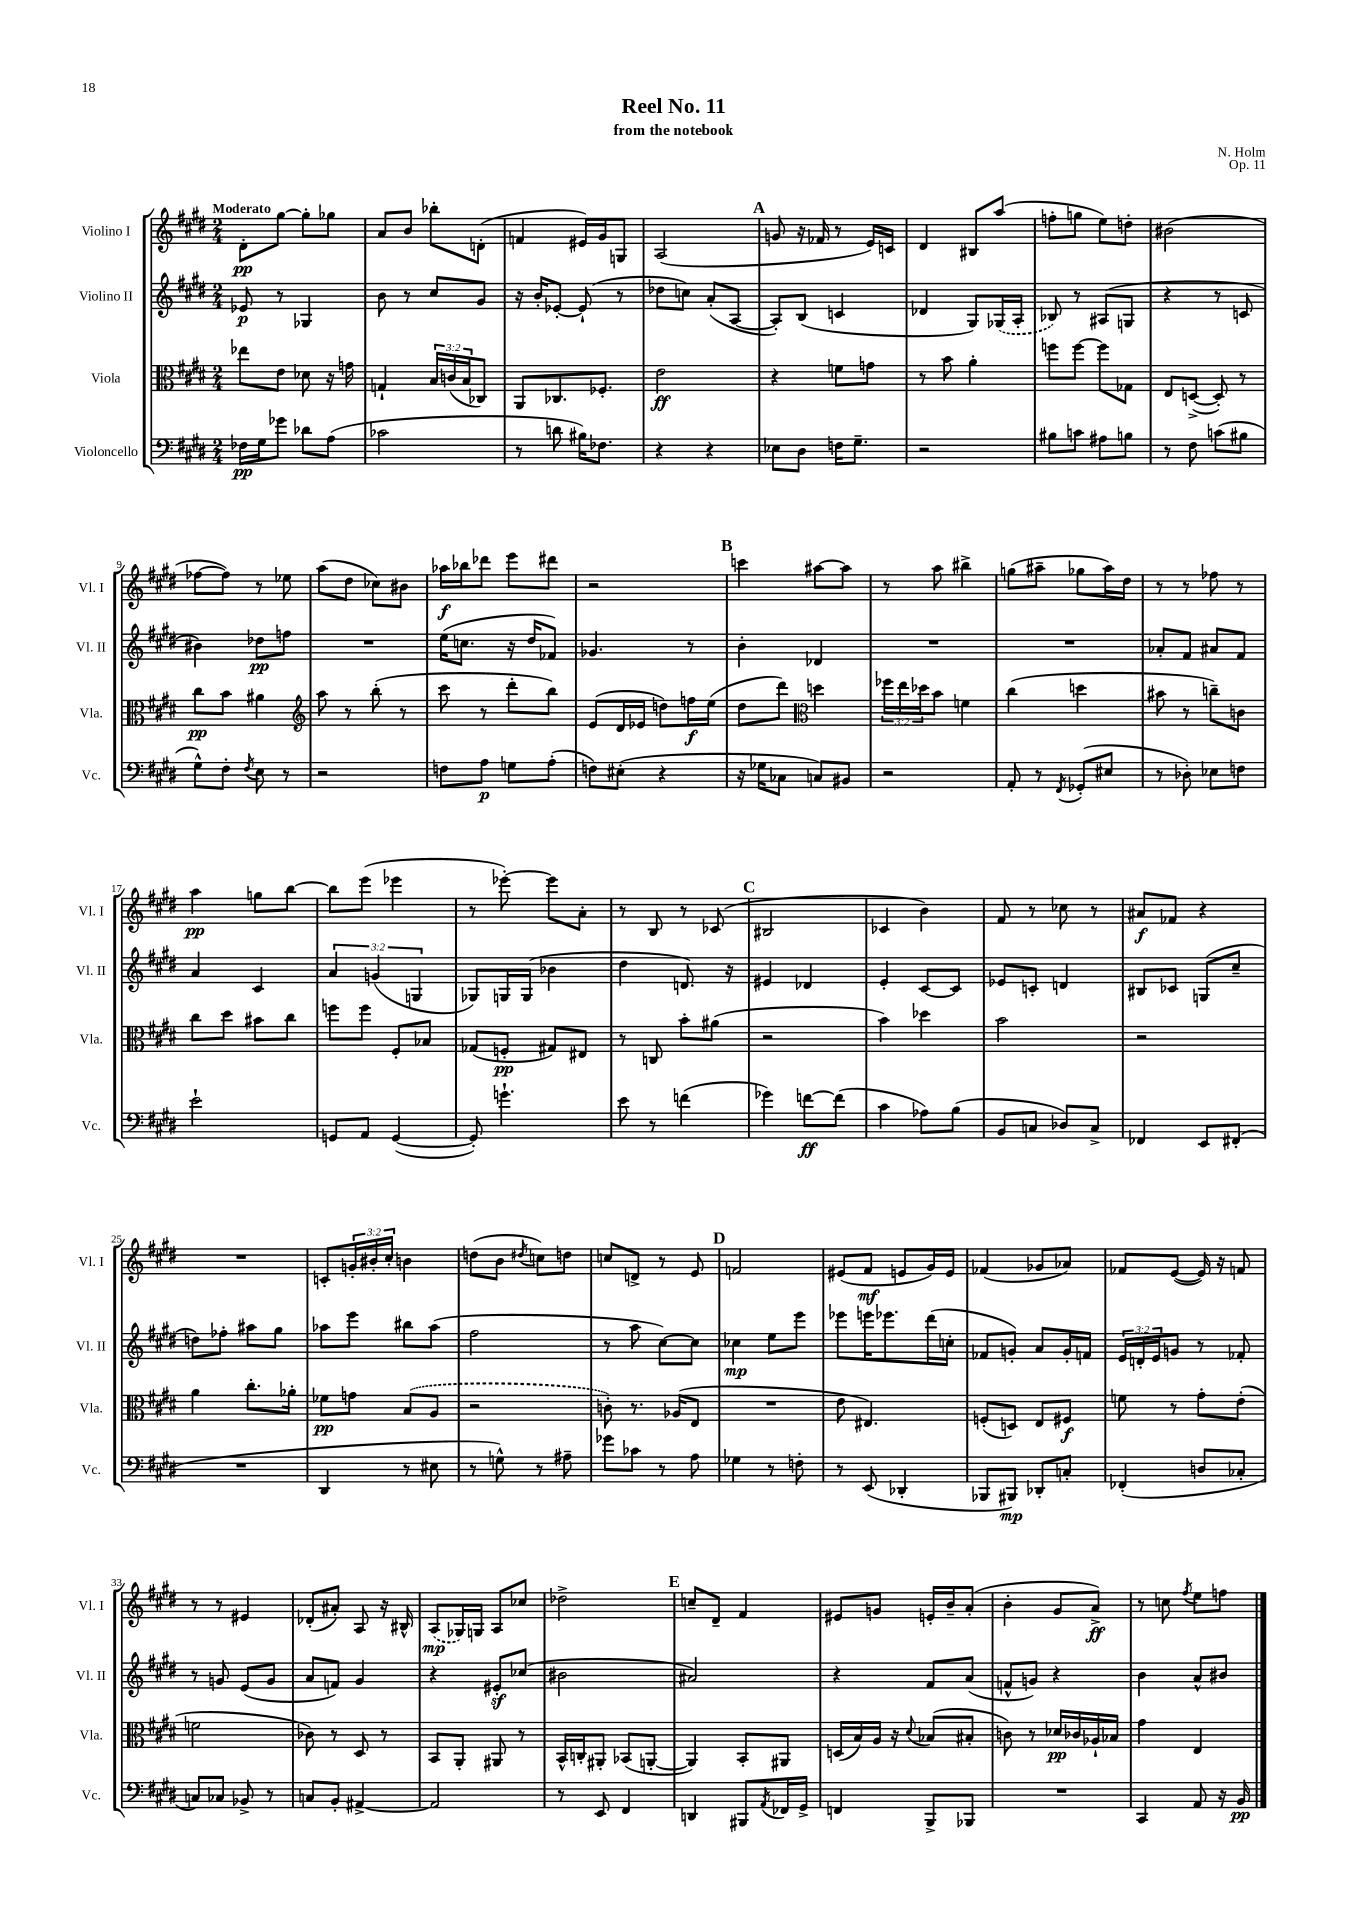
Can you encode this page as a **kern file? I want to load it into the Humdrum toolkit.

**kern	**dynam	**kern	**dynam	**kern	**dynam	**kern	**dynam
*part4	*part4	*part3	*part3	*part2	*part2	*part1	*part1
*staff4	*staff4	*staff3	*staff3	*staff2	*staff2	*staff1	*staff1
*I"Violoncello	*	*I"Viola	*	*I"Violino II	*	*I"Violino I	*
*I'Vc.	*	*I'Vla.	*	*I'Vl. II	*	*I'Vl. I	*
*clefF4	*	*clefC3	*	*clefG2	*	*clefG2	*
*k[f#c#g#d#]	*	*k[f#c#g#d#]	*	*k[f#c#g#d#]	*	*k[f#c#g#d#]	*
*M2/4	*	*M2/4	*	*M2/4	*	*M2/4	*
=1	=1	=1	=1	=1	=1	=1	=1
!	!	!	!	!	!	!LO:TX:a:B:t=Moderato	!
16F-X\LL	pp	8ee-X\L	.	8e-X/	p	8d#'\L	pp
16G#\J	.	.	.	.	.	.	.
8g-X\J	.	8e\J	.	8r	.	[8gg#\J	.
8d-X\L	.	8d-X\	.	4G-X/	.	8gg#'\L]	.
(8A\J	.	16r	.	.	.	8gg-X\J	.
.	.	16gn\	.	.	.	.	.
=2	=2	=2	=2	=2	=2	=2	=2
2c-X\	.	4Gn`/	.	8b\	.	8a/L	.
.	.	.	.	8r	.	8b/J	.
.	.	24B/LL	.	8cc#/L	.	8bb-X'\L	.
.	.	(24cn/	.	.	.	.	.
.	.	24B/J	.	.	.	.	.
.	.	8C-X/J)	.	8g#/J	.	(8dn'\J	.
=3	=3	=3	=3	=3	=3	=3	=3
8r	.	8AA/L	.	16r	.	4fn/	.
.	.	.	.	16b'/KL	.	.	.
8dn\	.	8.C-X/	.	[8e-X'/J	.	.	.
16B#X\KL)	.	.	.	(8e-`/]	.	16e#X/LL)	.
8.F-X\J	.	8.F-X'/J	.	.	.	16g#/J	.
.	.	.	.	8r	.	8Gn/J	.
=4	=4	=4	=4	=4	=4	=4	=4
4r	.	2e\	ff	8dd-X\L	.	(2A/	.
.	.	.	.	8ccn\J)	.	.	.
4r	.	.	.	(8a'/L	.	.	.
.	.	.	.	[8A/J	.	.	.
!!LO:REH:place=s1:t=A
=5	=5	=5	=5	=5	=5	=5	=5
8E-X\L	.	4r	.	8A'/L])	.	8gn/	.
8D#\J	.	.	.	(8B/J	.	16r	.
.	.	.	.	.	.	16f-X/	.
16Fn\KL	.	8fn\L	.	4cn/	.	8r	.
8.G#~\J	.	.	.	.	.	.	.
.	.	8gn\J	.	.	.	16e/LL)	.
.	.	.	.	.	.	16cn/JJ	.
=6	=6	=6	=6	=6	=6	=6	=6
2r	.	8r	.	4d-X/	.	4d#/	.
.	.	8b\	.	.	.	.	.
.	.	4a'\	.	8G#/L)	.	8B#X/L	.
.	.	.	.	(16G-X/L	.	(8aa/J	.
.	.	.	.	16A'/JJ	.	.	.
=7	=7	=7	=7	=7	=7	=7	=7
8B#X\L	.	8ffn\L	.	8B-X/)	.	8ffn'\L	.
8cn\J	.	[8ff\J	.	8r	.	8ggn\J	.
8A#X\L	.	8ff\L]	.	(8A#X/L	.	8ee\L)	.
8Bn\J	.	8G-X\J	.	8Gn/J	.	8ddn'\J	.
=8	=8	=8	=8	=8	=8	=8	=8
8r	.	8E/L	.	4r	.	(2b#X\	.
8F#\	.	([8Dn^/J	.	.	.	.	.
(8cn\L	.	8D'/])	.	8r	.	.	.
8B#X\J	.	8r	.	8cn/	.	.	.
!!LO:LB:g=z
=9	=9	=9	=9	=9	=9	=9	=9
8G#^^\L)	.	8cc#\L	pp	4b#X\)	.	[8ff-X\L	.
8F#'\J	.	8b\J	.	.	.	8ff-\J])	.
8qF#/	.	.	.	.	.	.	.
8E\	.	4a#X\	.	8dd-X\L	pp	8r	.
8r	.	.	.	8ffn\J	.	8ee-X\	.
=10	=10	=10	=10	=10	=10	=10	=10
*	*	*clefG2	*	*	*	*	*
2r	.	8aa\	.	2r	.	(8aa\L	.
.	.	8r	.	.	.	8dd#\J	.
.	.	(8bb'\	.	.	.	8cc-X\L)	.
.	.	8r	.	.	.	8b#X\J	.
=11	=11	=11	=11	=11	=11	=11	=11
8Fn\L	.	8ccc#\	.	(16ee\KL	.	16aa-X\LL	f
.	.	.	.	8.ccn\J	.	16bb-X\J	.
8A\J	p	8r	.	.	.	8ddd-X\J	.
8Gn\L	.	8ddd#'\L	.	16r	.	8eee\L	.
.	.	.	.	16dd#/KL	.	.	.
(8A'\J	.	8bb\J)	.	8f-X/J)	.	8ddd#X\J	.
=12	=12	=12	=12	=12	=12	=12	=12
8Fn\L)	.	(8e/L	.	4.g-X/	.	2r	.
(8E#X'\J	.	16d#/L	.	.	.	.	.
.	.	16e-X/JJ	.	.	.	.	.
4r	.	8ddn\L)	.	.	.	.	.
.	.	16ffn\L	f	8r	.	.	.
.	.	(16ee\JJ	.	.	.	.	.
!!LO:REH:place=s1:t=B
=13	=13	=13	=13	=13	=13	=13	=13
16r	.	8dd#\L	.	4b'\	.	4cccn\	.
16G-X\KL	.	.	.	.	.	.	.
8C-X\J	.	8ddd#\J)	.	.	.	.	.
*	*	*clefC3	*	*	*	*	*
8Cn/L)	.	4ddn\	.	4d-X/	.	[8aa#X\L	.
8BB#X/J	.	.	.	.	.	8aa#\J]	.
=14	=14	=14	=14	=14	=14	=14	=14
2r	.	24ff-X\LL	.	2r	.	8r	.
.	.	24ee\	.	.	.	.	.
.	.	24dd-X\J	.	.	.	.	.
.	.	8b\J	.	.	.	8aa\	.
.	.	4fn\	.	.	.	4bb#X^\	.
=15	=15	=15	=15	=15	=15	=15	=15
8AA'/	.	(4cc#\	.	2r	.	(8ggn\L	.
8r	.	.	.	.	.	8aa#X~\J	.
8qFF#/	.	.	.	.	.	.	.
(8GG-X'/L	.	4ddn\	.	.	.	8gg-X\L	.
8E#X/J	.	.	.	.	.	16aa#\L)	.
.	.	.	.	.	.	16dd#\JJ	.
=16	=16	=16	=16	=16	=16	=16	=16
8r	.	8b#X\	.	8a-X'/L	.	8r	.
8D-X'\)	.	8r	.	8f#/J	.	8r	.
8E-X\L	.	8ccn~\L)	.	8a#X/L	.	8ff-X\	.
8Fn\J	.	8cn\J	.	8f#/J	.	8r	.
!!LO:LB:g=z
=17	=17	=17	=17	=17	=17	=17	=17
2e`\	.	8cc#\L	.	4a/	.	4aa\	pp
.	.	8dd#\J	.	.	.	.	.
.	.	8b#X\L	.	4c#/	.	8ggn\L	.
.	.	8cc#\J	.	.	.	[8bb\J	.
=18	=18	=18	=18	=18	=18	=18	=18
8GGn/L	.	8ffn\L	.	6a/	.	8bb\L]	.
8AA/J	.	8ff\J	.	.	.	(8eee\J	.
.	.	.	.	(6gn/	.	.	.
([4GG/	.	8F#'/L	.	.	.	4eee-X\	.
.	.	.	.	6Gn/	.	.	.
.	.	8B-X/J	.	.	.	.	.
=19	=19	=19	=19	=19	=19	=19	=19
8GG'/])	.	(8G-X/L	.	8G-X/L)	.	8r	.
4.gn`\	.	8Fn'/J	pp	16Gn/L	.	[8eee-X'\)	.
.	.	.	.	(16G/JJ	.	.	.
.	.	8G#X/L)	.	4b-X\	.	8eee-\L]	.
.	.	8E#X/J	.	.	.	8a'\J	.
=20	=20	=20	=20	=20	=20	=20	=20
8e\	.	8r	.	4dd#\	.	8r	.
8r	.	8Cn/	.	.	.	8B/	.
(4fn\	.	8b'\L	.	8.dn/)	.	8r	.
.	.	(8a#X\J	.	.	.	(8c-X/	.
.	.	.	.	16r	.	.	.
!!LO:REH:place=s1:t=C
=21	=21	=21	=21	=21	=21	=21	=21
4g-X\)	.	2r	.	4e#X/	.	2B#X/	.
[8fn\L	ff	.	.	4d-X/	.	.	.
(8f\J]	.	.	.	.	.	.	.
=22	=22	=22	=22	=22	=22	=22	=22
4c#\	.	4b\)	.	4e'/	.	4c-X/	.
8A-X\L)	.	4dd-X\	.	[8c#/L	.	4b\)	.
(8B\J	.	.	.	8c#/J]	.	.	.
=23	=23	=23	=23	=23	=23	=23	=23
8BB/L	.	2b\	.	8e-X/L	.	8f#/	.
8Cn/J	.	.	.	8cn'/J	.	8r	.
8D-X/L)	.	.	.	4dn/	.	8cc-X\	.
8C^/J	.	.	.	.	.	8r	.
=24	=24	=24	=24	=24	=24	=24	=24
4FF-X/	.	2r	.	8B#X/L	.	8a#X/L	f
.	.	.	.	8c-X/J	.	8f-X/J	.
8EE/L	.	.	.	(8Gn/L	.	4r	.
(8FF#X'/J	.	.	.	8cc#~/J	.	.	.
!!LO:LB:g=z
=25	=25	=25	=25	=25	=25	=25	=25
2r	.	4a\	.	8ddn\L)	.	2r	.
.	.	.	.	8ff-X'\J	.	.	.
.	.	8.cc#'\L	.	8aa#X\L	.	.	.
.	.	.	.	8gg#\J	.	.	.
.	.	16a-X'\Jk	.	.	.	.	.
=26	=26	=26	=26	=26	=26	=26	=26
4DD#/	.	8f-X\L	pp	8aa-X\L	.	8cn'/L	.
.	.	8gn\J	.	8eee\J	.	24gn'/L	.
.	.	.	.	.	.	24b#X'/	.
.	.	.	.	.	.	24cc#'/JJ	.
8r	.	(8B/L	.	8bb#X\L	.	4bn\	.
8E#X\	.	8A/J	.	(8aa-\J	.	.	.
=27	=27	=27	=27	=27	=27	=27	=27
8r	.	2r	.	2ff#\	.	(8ddn\L	.
8Gn^^\)	.	.	.	.	.	8b\J	.
.	.	.	.	.	.	8qdd#X/	.
8r	.	.	.	.	.	8ccn\L)	.
8A#X~\	.	.	.	.	.	8ddn\J	.
=28	=28	=28	=28	=28	=28	=28	=28
8g-X\L	.	8cn'\)	.	8r	.	8ccn/L	.
8c-X\J	.	8.r	.	8aa\	.	8dn^/J	.
8r	.	.	.	[8cc#\L)	.	8r	.
.	.	(16A-X/KL	.	.	.	.	.
8A\	.	8E/J	.	8cc#\J]	.	8e/	.
!!LO:REH:place=s1:t=D
=29	=29	=29	=29	=29	=29	=29	=29
4G-X\	.	2r	.	4cc-X\	mp	2fn/	.
8r	.	.	.	8ee\L	.	.	.
8Fn'\	.	.	.	8eee\J	.	.	.
=30	=30	=30	=30	=30	=30	=30	=30
8r	.	8e\	.	8eee-X\L	.	(8e#X/L	.
(8EE/	.	4.E#X/)	.	16eeen\K	.	8f#/J	mf
.	.	.	.	8.eee-X\	.	.	.
4DD-X'/	.	.	.	.	.	8en/L	.
.	.	.	.	(16ddd#\L	.	16g#/L)	.
.	.	.	.	16ccn'\JJ	.	16e/JJ	.
=31	=31	=31	=31	=31	=31	=31	=31
8BBB-X/L	.	(8Fn'/L	.	8f-X/L	.	(4f-X/	.
8BBB#X/J)	mp	8Dn/J)	.	8gn'/J)	.	.	.
8DD-X'/L	.	8E/L	.	8a/L	.	8g-X/L	.
8Cn'/J	.	8F#X/J	f	16g'/L	.	8a-X/J)	.
.	.	.	.	16fn/JJ	.	.	.
=32	=32	=32	=32	=32	=32	=32	=32
(4FF-X'/	.	8fn\	.	24e/LL	.	8f-X/L	.
.	.	.	.	24dn'/	.	.	.
.	.	.	.	24e/J	.	.	.
.	.	8r	.	8gn/J	.	([8e/J	.
8Dn/L	.	8g#'\L	.	8r	.	16e/])	.
.	.	.	.	.	.	16r	.
8C-X'/J	.	(8e'\J	.	8f-X'/	.	8fn/	.
!!LO:LB:g=z
=33	=33	=33	=33	=33	=33	=33	=33
8Cn/L)	.	2fn\	.	8r	.	8r	.
8C-X/J	.	.	.	8gn/	.	8r	.
8BB-X^/	.	.	.	(8e/L	.	4e#X/	.
8r	.	.	.	8g/J	.	.	.
=34	=34	=34	=34	=34	=34	=34	=34
8Cn/L	.	8c-X\)	.	8a/L	.	(8d-X'/L	.
8BB'/J	.	8r	.	8fn/J)	.	8a#X'/J)	.
[4AA#X^/	.	8D#/	.	4g#/	.	8A/	.
.	.	8r	.	.	.	16r	.
.	.	.	.	.	.	16B#X^^/	.
=35	=35	=35	=35	=35	=35	=35	=35
2AA#/]	.	8BB/L	.	4r	.	(8A/L	mp
.	.	8AA'/J	.	.	.	16G-X/L)	.
.	.	.	.	.	.	16Gn/JJ	.
.	.	8AA#X/	.	8e#Xz'/L	.	8A/L	.
.	.	8r	.	(8cc-X/J	.	8cc-X/J	.
=36	=36	=36	=36	=36	=36	=36	=36
8r	.	16BB^^/LL	.	2b#X\	.	2dd-X^\	.
.	.	16Cn'/J	.	.	.	.	.
8EE/	.	8AA#X'/J	.	.	.	.	.
4FF#/	.	(8BB-X/L	.	.	.	.	.
.	.	[8AAn'/J	.	.	.	.	.
!!LO:REH:place=s1:t=E
=37	=37	=37	=37	=37	=37	=37	=37
4DDn/	.	4AA/])	.	2a#X/)	.	8ccn~/L	.
.	.	.	.	.	.	8d#~/J	.
8BBB#X/L	.	8BB'/L	.	.	.	4f#/	.
8qAA/	.	.	.	.	.	.	.
16FF-X/L	.	8AA#X/J	.	.	.	.	.
16GG#^/JJ	.	.	.	.	.	.	.
=38	=38	=38	=38	=38	=38	=38	=38
4FFn/	.	(16Dn/LL	.	4r	.	8e#X/L	.
.	.	16B/)	.	.	.	.	.
.	.	16A/JJ	.	.	.	8gn/J	.
.	.	16r	.	.	.	.	.
.	.	8qqd#/	.	.	.	.	.
8BBB^/L	.	(8B-X/L	.	8f#/L	.	16en'/LL	.
.	.	.	.	.	.	16b~/J	.
8BBB-X/J	.	8B#X'/J	.	(8a/J	.	(8a'/J	.
=39	=39	=39	=39	=39	=39	=39	=39
2r	.	8cn\)	.	8fn^^/L	.	4b'\	.
.	.	8r	.	8gn/J)	.	.	.
.	.	16d-X/LL	pp	4r	.	8g#/L	.
.	.	16c-X/	.	.	.	.	.
.	.	16A-X`/	.	.	.	8a^/J)	ff
.	.	16B-X/JJ	.	.	.	.	.
=40	=40	=40	=40	=40	=40	=40	=40
4CC#/	.	4g#\	.	4b\	.	8r	.
.	.	.	.	.	.	8ccn\	.
.	.	.	.	.	.	8qff#/	.
8AA/	.	4E/	.	8a^^/L	.	8ee\L	.
16r	.	.	.	8b#X/J	.	8ffn\J	.
16BB/	pp	.	.	.	.	.	.
==	==	==	==	==	==	==	==
*-	*-	*-	*-	*-	*-	*-	*-
